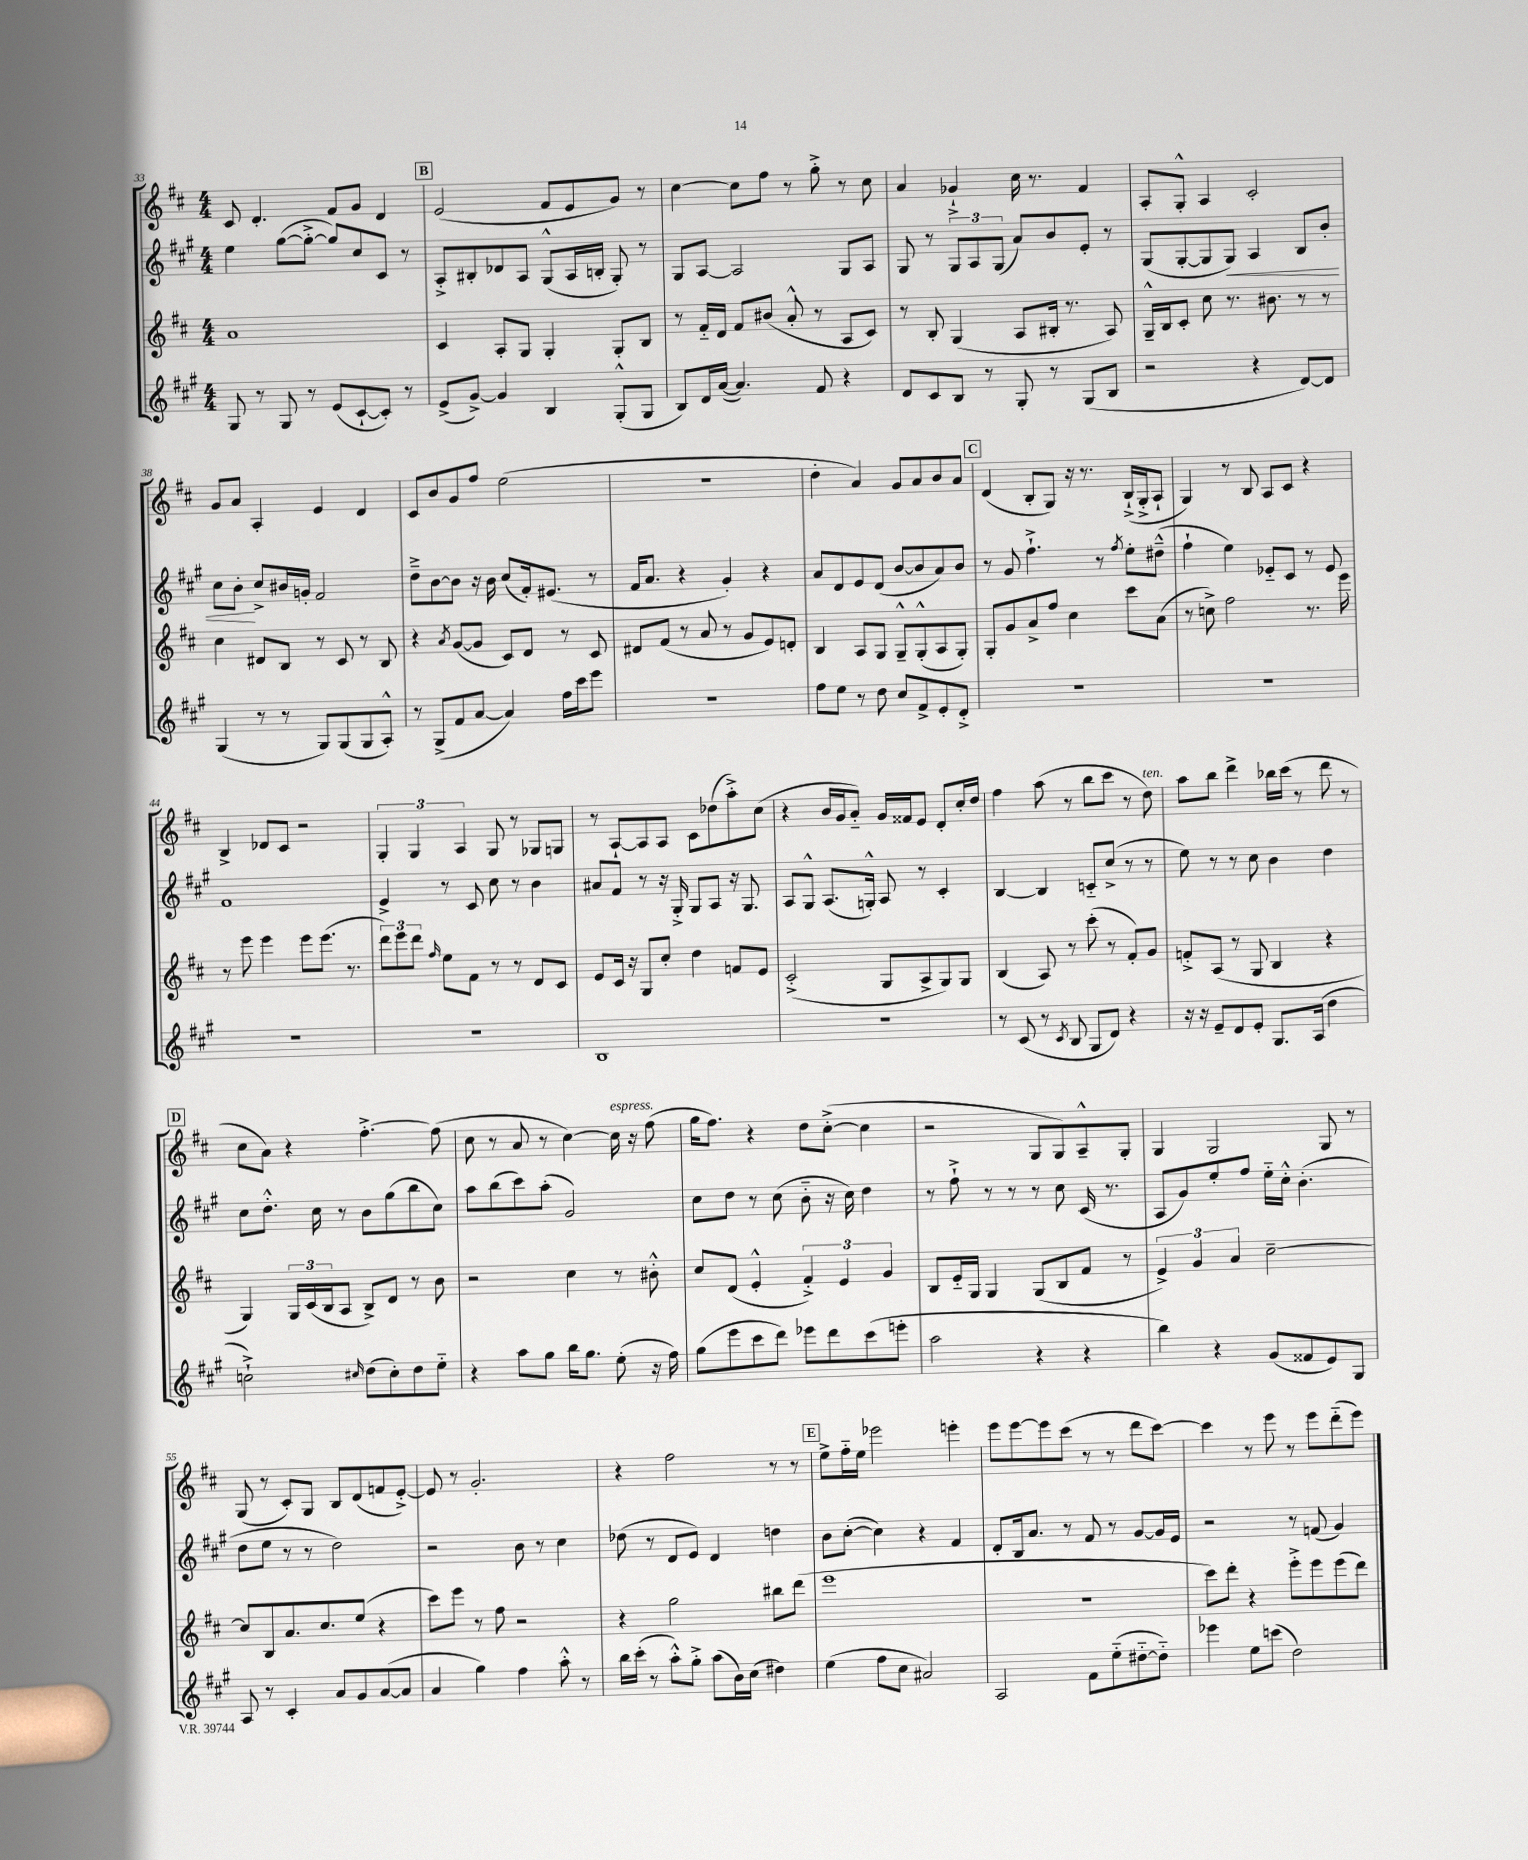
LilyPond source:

<<
\new StaffGroup <<
\new Staff = "s0" {
    \clef treble \key d \major \numericTimeSignature \time 4/4
    cis'8 d'4.-. fis'8 g'8 d'4 |
    \mark \markup { \box "B" } e'2( fis'8 e'8 g'8) r8 |
    cis''4~ cis''8 fis''8 r8 g''8-.-> r8 cis''8 |
    a'4 ges'4-!-> cis''16 r8. fis'4 |
    a8-. g8-.-^ a4 cis'2-. |
    g'8 a'8 a4-. e'4 d'4 |
    cis'8 b'8 g'8 fis''8 e''2( |
    r1 |
    d''4-. a'4) g'8 a'8 b'8 a'8 |
    \mark \markup { \box "C" } d'4( b8-. g8) r16 r8. b16-!->( g16-.-> a8-! |
    g4) r8 b8 a8 cis'8 r4 |
    b4-> des'8 cis'8 r2 |
    \tuplet 3/2 { g4-. g4 a4 } g8 r8 ges8 g8 |
    r8 a8~-! a8 a8 cis'8 des''8( a''8-.->) cis''8( |
    r4 b'16 g'16 a'8-_) g'16 fisis'16 e'8 d'8-. cis''16-. d''16 |
    fis''4 a''8( r8 b''8 cis'''8 r8 d''8^\markup { \italic "ten." }) |
    a''8 b''8 d'''4-> bes''16 cis'''16( r8 d'''8 r8 |
    \mark \markup { \box "D" } cis''8 a'8) r4 fis''4.~-.-> fis''8( |
    cis''8 r8 a'8 r8 cis''4~) cis''16^\markup { \italic "espress." } r16 fis''8( |
    g''16 fis''8.) r4 d''8 cis''8~-.->( cis''4 |
    r2 g8 g8) a8---^ g8-. |
    g4 g2 g8 r8 |
    g8( r8 cis'8-.) g8 b8 d'8( f'8 e'8~-.->) |
    e'8 r8 g'2.-. |
    r4 fis''2 r8 r8 |
    \mark \markup { \box "E" } e''8-> fis''16-_ e''16 ees'''2 e'''4-. |
    e'''8 e'''8~ e'''8 cis'''8( r8 r8 d'''8 cis'''8~) |
    cis'''4 r8 e'''8 r8 e'''8 d'''8-_( e'''8) \bar "|." |
}
\new Staff = "s1" {
    \clef treble \key a \major \numericTimeSignature \time 4/4
    e''4 gis''8~( gis''8~-.-> gis''8) cis''8 cis'8 r8 |
    \mark \markup { \box "B" } a8-.-> bis8-. des'8 a8 gis8-^( a16 b16-. gis8-.) r8 |
    gis8 a8~ a2 gis8 a8 |
    gis8 r8 \tuplet 3/2 { gis8 a8 gis8( } a'8) b'8 e'8-. r8 |
    gis8( gis8~-. gis8 gis8\<) a4 b8 b'8-. |
    cis''8 b'8-.\! cis''8-> bis'16 g'16-. fis'2 |
    d''8---> b'8~ b'8 r16 b'16 cis''8( fis'16-.) eis'8.( r8 |
    fis'16 a'8. r4 gis'4-.) r4 |
    a'8 d'8 e'8 d'8( b'8~ b'8 a'8) b'8 |
    \mark \markup { \box "C" } r8 gis'8 fis''4.-!-> r8 \acciaccatura { fis''8 } e''8-. dis''8---^( |
    fis''4-! e''4) ees'8-_ cis'8 r8 ees'8 |
    fis'1 |
    e'4-> r8 cis'8 cis''8 r8 b'4 |
    ais'8 fis'8 r8 r16 gis16-.-> gis8 a8 r16 gis8. |
    a8 gis8-^ a8.( g16-.-^) a8 r8 cis'4-. |
    b4~ b4 c'8-_ cis''8->( r8 r8 |
    e''8) r8 r8 cis''8 b'4 d''4 |
    \mark \markup { \box "D" } cis''8 d''8.-.-^ cis''16 r8 b'8 gis''8( b''8 cis''8) |
    a''8 b''8( cis'''8) a''8-.( gis'2) |
    cis''8 d''8 r8 cis''8( b'8-_ r16 cis''16) d''4 |
    r8 fis''8-!-> r8 r8 r8 cis''8 cis'16( r8. |
    a8 gis'8) e''8-. fis''8 e''16-_ cis''16-.-^ b'4.-.( |
    d''8 e''8 r8 r8 d''2) |
    r2 b'8 r8 cis''4 |
    des''8( r8 d'8 e'8) d'4 d''4 |
    \mark \markup { \box "E" } b'8 cis''8~-.( cis''4) r4 fis'4 |
    d'8-. b16 a'8. r8 fis'8 r8 gis'8~ gis'16 e'16 |
    r2 r8 f'8( gis'4) \bar "|." |
}
\new Staff = "s2" {
    \clef treble \key d \major \numericTimeSignature \time 4/4
    a'1 |
    \mark \markup { \box "B" } cis'4 a8-. g8 g4-. g8-. b8 |
    r8 fis'16-_ d'16 fis'8 bis'8( a'8-.-^ r8 a8 cis'8) |
    r8 b8-. g4( a8 bis16-. r8. a8) |
    g16---^ b16 cis'8-. cis''8 r8. bis'8. r8 r8 |
    cis''4 dis'8 b8 r8 cis'8 r8 b8 |
    r4 \acciaccatura { a'8 } g'8~( g'8 cis'8) d'8 r8 cis'8 |
    dis'8 fis'8( r8 a'8 r8 g'8 e'8) d'8-. |
    b4 a8 g8 g8---^ g8-.-^( a8 g8-.) |
    \mark \markup { \box "C" } g8-. g'8 a'8-> fis''8 cis''4 cis'''8 a'8( |
    r8 c''8->) fis''2 r8. e'''16 |
    r8 e'''8 e'''4 e'''8 e'''8.( r8. |
    \tuplet 3/2 { d'''8) e'''8 d'''8 } \grace { fis''16 } e''8 fis'8 r8 r8 d'8 cis'8 |
    e'8 cis'16 r16 g8 cis''8-. d''4 f'8 e'8 |
    cis'2-.->( g8 a8-> g8) g8 |
    b4( a8) r8 cis'''8-.( r8 fis'8-.) g'8 |
    f'8-.-> a8( r8 g8 b4 r4 |
    \mark \markup { \box "D" } g4) \tuplet 3/2 { g16 cis'16( b16 } a8 b8->) d'8 r8 b'8 |
    r2 cis''4 r8 bis'8-.-^ |
    cis''8 d'8( e'4-.-^ \tuplet 3/2 { fis'4-.->) e'4 g'4 } |
    b8 e'16-_ g16 g4 g8( b8 fis'8 r8 |
    \tuplet 3/2 { e'4->) g'4 a'4 } cis''2~-- |
    cis''8 b8 a'8. cis''8. e''8( r4 |
    cis'''8) e'''8 r8 fis''8 r2 |
    r4 g''2 bis''8 d'''8( |
    \mark \markup { \box "E" } e'''1 |
    r1 |
    cis'''8) d'''8-. r4 e'''8-.-> e'''8 e'''8( d'''8) \bar "|." |
}
\new Staff = "s3" {
    \clef treble \key a \major \numericTimeSignature \time 4/4
    gis8 r8 gis8 r8 e'8( cis'8~-! cis'8-.) r8 |
    \mark \markup { \box "B" } e'8->( gis'8~->) gis'4 b4 gis8-.-^( gis8 |
    b8) d'16 a'16~( a'4.) fis'8 r4 |
    d'8 cis'8 b8 r8 gis8-. r8 gis8( b8 |
    r2 r4 d'8~) d'8 |
    gis4( r8 r8 gis8) gis8( gis8 a8-.-^) |
    r8 gis8->( fis'8 a'8~ a'4) fis''16 cis'''16 e'''8 |
    r1 |
    fis''8 e''8 r8 d''8 cis''8 fis'8-> e'8-. d'8-.-> |
    \mark \markup { \box "C" } R1 |
    R1 |
    R1 |
    R1 |
    b1 |
    R1 |
    r8 cis'8( r8 \acciaccatura { cis'8 } b8 gis8 d'8) r4 |
    r16 r16 e'8-- d'8 e'8-. gis8. a16( d''4 |
    \mark \markup { \box "D" } c''2-!->) \grace { cis''16 } d''8( cis''8-.) d''8 e''8-_ |
    r4 a''8 gis''8 b''16 gis''8. e''8-.( r16 fis''16) |
    gis''8( e'''8 cis'''8 d'''8) ees'''8 d'''8 cis'''8( e'''8-. |
    a''2 r4 r4 |
    b''4) r4 gis'8( fisis'8 e'8) gis8 |
    a8 r8 cis'4-. a'8 gis'8 a'8~( a'8 |
    a'4 gis''4) fis''4 a''8-.-^ r8 |
    b''16 cis'''16-.( r8 a''8-.-^) gis''8-.-> a''8( b'16) cis''16( dis''4) |
    \mark \markup { \box "E" } e''4( fis''8 cis''8 ais'2) |
    a2 fis'8 e''8-_( dis''8~-_ dis''8-_) |
    ees'''4 e''8 c'''8( d''2) \bar "|." |
}
>>
>>
\layout { \context { \Score currentBarNumber = #33 } }
